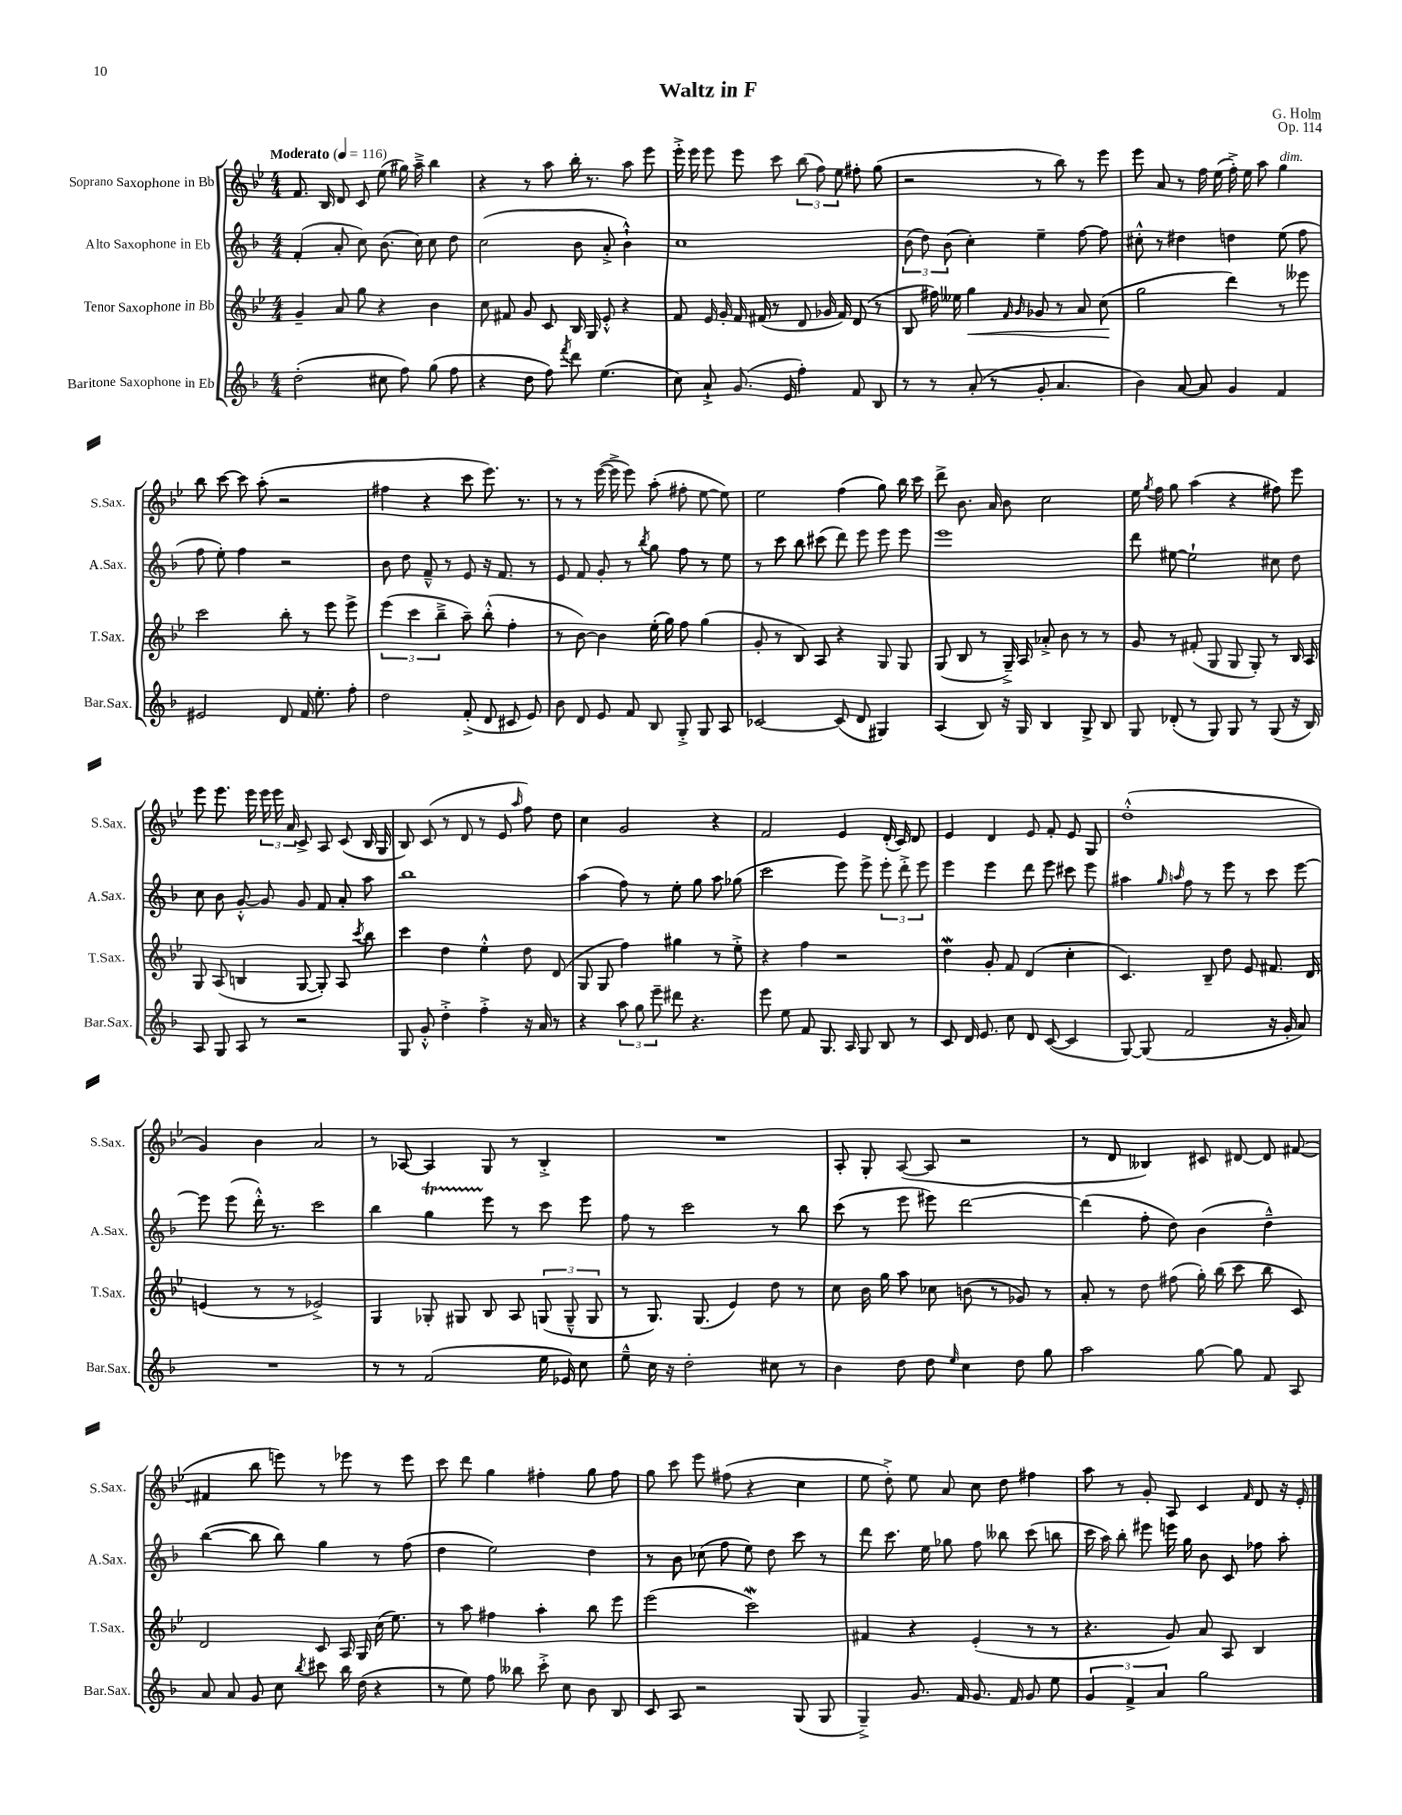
\header { title = "Waltz in F" composer = "G. Holm" opus = "Op. 114" }
<<
\new StaffGroup <<
\new Staff = "s0" \with { instrumentName = "Soprano Saxophone in Bb" shortInstrumentName = "S.Sax." } {
    \clef treble \key bes \major \numericTimeSignature \time 4/4 \tempo "Moderato" 4 = 116
    \autoBeamOff f'8. bes16 d'8 c'8 ees''8( gis''16) a''16---> bes''4 |
    r4 r8 a''8 bes''16-. r8. a''8 ees'''8 |
    ees'''16-.-> ees'''16 ees'''8 ees'''8 c'''8 \tuplet 3/2 { bes''8( f''8) ees''8 } fis''8-. g''8( |
    r2 r8 bes''8) r8 ees'''8 |
    ees'''8 a'8 r8 f''16 ees''16( f''16-.->) ees''16 a''8 g''4^\markup { \italic "dim." } |
    bes''8 c'''8~ c'''8 a''8-.( r2 |
    fis''4 r4 c'''8 ees'''8.) r8. |
    r8 r8 ees'''16~( ees'''16-> ees'''8) a''8-.( fis''8-. ees''8~ ees''8) |
    ees''2 f''4( g''8) bes''16 c'''16 |
    d'''8-> bes'8. a'16 bes'8 c''2 |
    ees''16 \acciaccatura { g''8 } f''16 g''8 a''4( r4 fis''8) ees'''8 |
    ees'''8 ees'''8. ees'''16 \tuplet 3/2 { ees'''16 ees'''16 a'16 } c'8-> a8 c'8( bes16 g16 |
    bes8) c'8( r8 d'8 r8 ees'8 \grace { a''16 } f''8) d''8 |
    c''4 g'2 r4 |
    f'2 ees'4 d'16-.( c'16) d'8 |
    ees'4 d'4 ees'8 f'8-. ees'8 g8 |
    d''1-.-^( |
    g'4) bes'4 a'2 |
    r8 aes8~ aes4 g8 r8 bes4-.-> |
    R1 |
    a8-. g8-. a8~( a8 r2 |
    r8 d'8 beses4) cis'8 dis'8~ dis'8 fis'8~( |
    fis'4 bes''8 e'''8) r8 ees'''8 r8 ees'''8 |
    c'''8 d'''8 g''4 fis''4-. g''8 fis''8 |
    g''8 c'''8 ees'''8 fis''8( r4 c''4 |
    ees''8 d''8-.->) ees''8 a'8 c''8 d''8 fis''4 |
    a''8 r8 g'8-. a8 c'4 \grace { f'16 } d'8 r16 ees'16-. \bar "|." |
}
\new Staff = "s1" \with { instrumentName = "Alto Saxophone in Eb" shortInstrumentName = "A.Sax." } {
    \clef treble \key f \major \numericTimeSignature \time 4/4
    \autoBeamOff f'4-.( a'8-. c''8) bes'8.( c''16) c''8 d''8 |
    c''2( bes'8 a'8-.-> bes'4-!-^) |
    c''1 |
    \tuplet 3/2 { bes'8( d''8) bes'8( } c''4-.) e''4-- f''8~ f''8 |
    cis''8-.-^ r8 dis''4 d''4 e''8( f''8 |
    f''8 e''8-.) f''4 r2 |
    bes'8 d''8 f'8---^ r8 e'8 r16 f'8. r8 |
    e'8 f'8 g'8-. r8 \acciaccatura { bes''8 } g''8 f''8 r8 e''8 |
    r8 c'''8 bes''8 cis'''8( d'''8) e'''8 e'''8 e'''8 |
    e'''1 |
    d'''8 eis''8~ eis''2-! cis''8 d''8 |
    c''8 bes'8 g'8~-.-^ g'8 g'8 f'8 a'8-. a''8 |
    bes''1 |
    a''4( f''8) r8 e''8-. g''8 a''8 ges''8( |
    c'''2 e'''8) e'''8-> \tuplet 3/2 { e'''8-. d'''8-.-> e'''8 } |
    e'''4 e'''4 d'''8 e'''8 cis'''8 e'''8 |
    ais''4 \grace { g''16 a''16 } f''8 r8 e'''8 r8 c'''8 e'''8~ |
    e'''8 e'''8( d'''16-.-^) r8. c'''2 |
    bes''4 g''4\startTrillSpan e'''8\stopTrillSpan r8 c'''8 e'''8 |
    f''8 r8 c'''2 r8 bes''8 |
    c'''8( r8 e'''8 eis'''8) d'''2~ |
    d'''4( f''8-. d''8) bes'4( d''4---^) |
    bes''4~( bes''8 bes''8) g''4 r8 f''8( |
    d''4 e''2) d''4 |
    r8 bes'8 ces''8( f''8 e''8) d''8 c'''8 r8 |
    d'''8 c'''8. e''16 ges''8 f''8 beses''8 c'''8( b''8 |
    c'''16 a''16) bes''8-. eis'''8 e'''16 g''16 bes'8 c'8 fes''8 a''8-. \bar "|." |
}
\new Staff = "s2" \with { instrumentName = "Tenor Saxophone in Bb" shortInstrumentName = "T.Sax." } {
    \clef treble \key bes \major \numericTimeSignature \time 4/4
    \autoBeamOff g'4-- a'8 g''8 r4 bes'4 |
    c''8 fis'8 g'8 c'8 bes16 g16 ees'8-.-^ r4 |
    f'8 ees'16 g'16-. f'16 fis'16( r8 d'8 ges'16 fis'16) d'8( r8 |
    bes8 fis''16) eeses''16 g''4\< \grace { f'16 g'16 } ges'8 r8 a'8 c''8\!( |
    g''2 d'''4) r8 eeses'''8 |
    c'''2 bes''8-. r8 ees'''8 ees'''8-> |
    \tuplet 3/2 { ees'''4( c'''4 bes''4---> } a''8--) bes''8-.-^( f''4-. |
    r8 bes'8~) bes'4 ees''16-.( g''16) f''8 g''4( |
    g'8-. r8 bes8) a8 r4 g8 g8 |
    g8( bes8 r8 g16--->) a16 aes'8-.-> bes'8 r8 r8 |
    g'8 r8 fis'8-.( g8 g8 g8-.) r8 bes16 a16 |
    g8 a8( b4 g8~ g8-.) a8 \acciaccatura { c'''8 } bes''8 |
    c'''4 d''4 ees''4-.-^ d''8 d'8( |
    g8 g8 f''4) gis''4 r8 ees''8-.-> |
    r4 f''4 r2 |
    d''4\mordent g'8-. f'8 d'4( c''4-. |
    c'4.) bes8-- d''8 ees'8 fis'8. d'16 |
    e'4( r8 r8 ees'2->) |
    g4 ges8-. gis8 bes8 a8 \tuplet 3/2 { g8( g8---^ g8 } |
    r8 g8.) g8.( ees'4) d''8 r8 |
    c''8 bes'16 g''16 a''8 ces''8 b'8( r8 ges'8) r8 |
    a'8-. r8 d''8 fis''8( g''16-.) bes''16( c'''8 bes''8 c'8) |
    d'2 c'8 a16 g16 c''16( ees''8.) |
    r8 a''8 fis''4 a''4-. bes''8 ees'''8 |
    ees'''2( c'''2\mordent) |
    fis'4 r4 ees'4-.( r8 r8 |
    r4. g'8) a'8 a8 bes4 \bar "|." |
}
\new Staff = "s3" \with { instrumentName = "Baritone Saxophone in Eb" shortInstrumentName = "Bar.Sax." } {
    \clef treble \key f \major \numericTimeSignature \time 4/4
    \autoBeamOff d''2-.( cis''8 f''8) g''8( f''8 |
    r4 d''8 f''8) \acciaccatura { f'''8 } d'''8 e''4.( |
    c''8) a'8-!-> g'8.( e'16 f''4-.) f'8 bes8 |
    r8 r8 a'8-.( r8 g'8-. a'4. |
    bes'4) a'8~ a'8 g'4 f'4 |
    eis'2 d'8 f'16 e''8.-. f''8-. |
    d''2 f'8-.->( d'8 cis'8 e'8) |
    bes'8 d'8 e'8 f'8 bes8 g8-.-> g8 a8 |
    ces'2~ ces'8( d'8 gis4) |
    a4( bes8) r16 g16 bes4 g8-> bes8 |
    g8 des'8-.( r8 g8) g8 r8 g8( r16 bes16) |
    a8 g8 a8 r8 r2 |
    g8 g'8-.-^ d''4-.-> f''4-.-> r16 a'16 r8 |
    r4 \tuplet 3/2 { a''8 g''8 e'''8-- } dis'''8 r4. |
    e'''8 e''8 f'8 g8. a16 g8 bes8 r8 |
    c'8 d'16 e'8. c''8 d'8 c'8~( c'4 |
    g8~) g8( f'2 r16 g'16-. a'8) |
    R1 |
    r8 r8 f'2( e''16 ees'16) c''8 |
    e''8---^ c''16 r16 d''2-. cis''8 r8 |
    bes'4 d''8 d''8 \grace { e''16 } c''4 d''8 g''8 |
    a''2 g''8~ g''8 f'8 a8 |
    a'8 a'8 g'8 c''8 \acciaccatura { bes''8 } cis'''8 bes''16 d''16( r4 |
    r8 e''8) f''8 beses''8 c'''8-.-> c''8 bes'8 bes8 |
    c'8 a8 r2 g8( g8 |
    g4--->) g'8. f'16 g'8. f'16 g'8 e''8 |
    \tuplet 3/2 { g'4 f'4-> a'4 } g''2 \bar "|." |
}
>>
>>
\layout { \context { \Score \remove "Bar_number_engraver" } }
